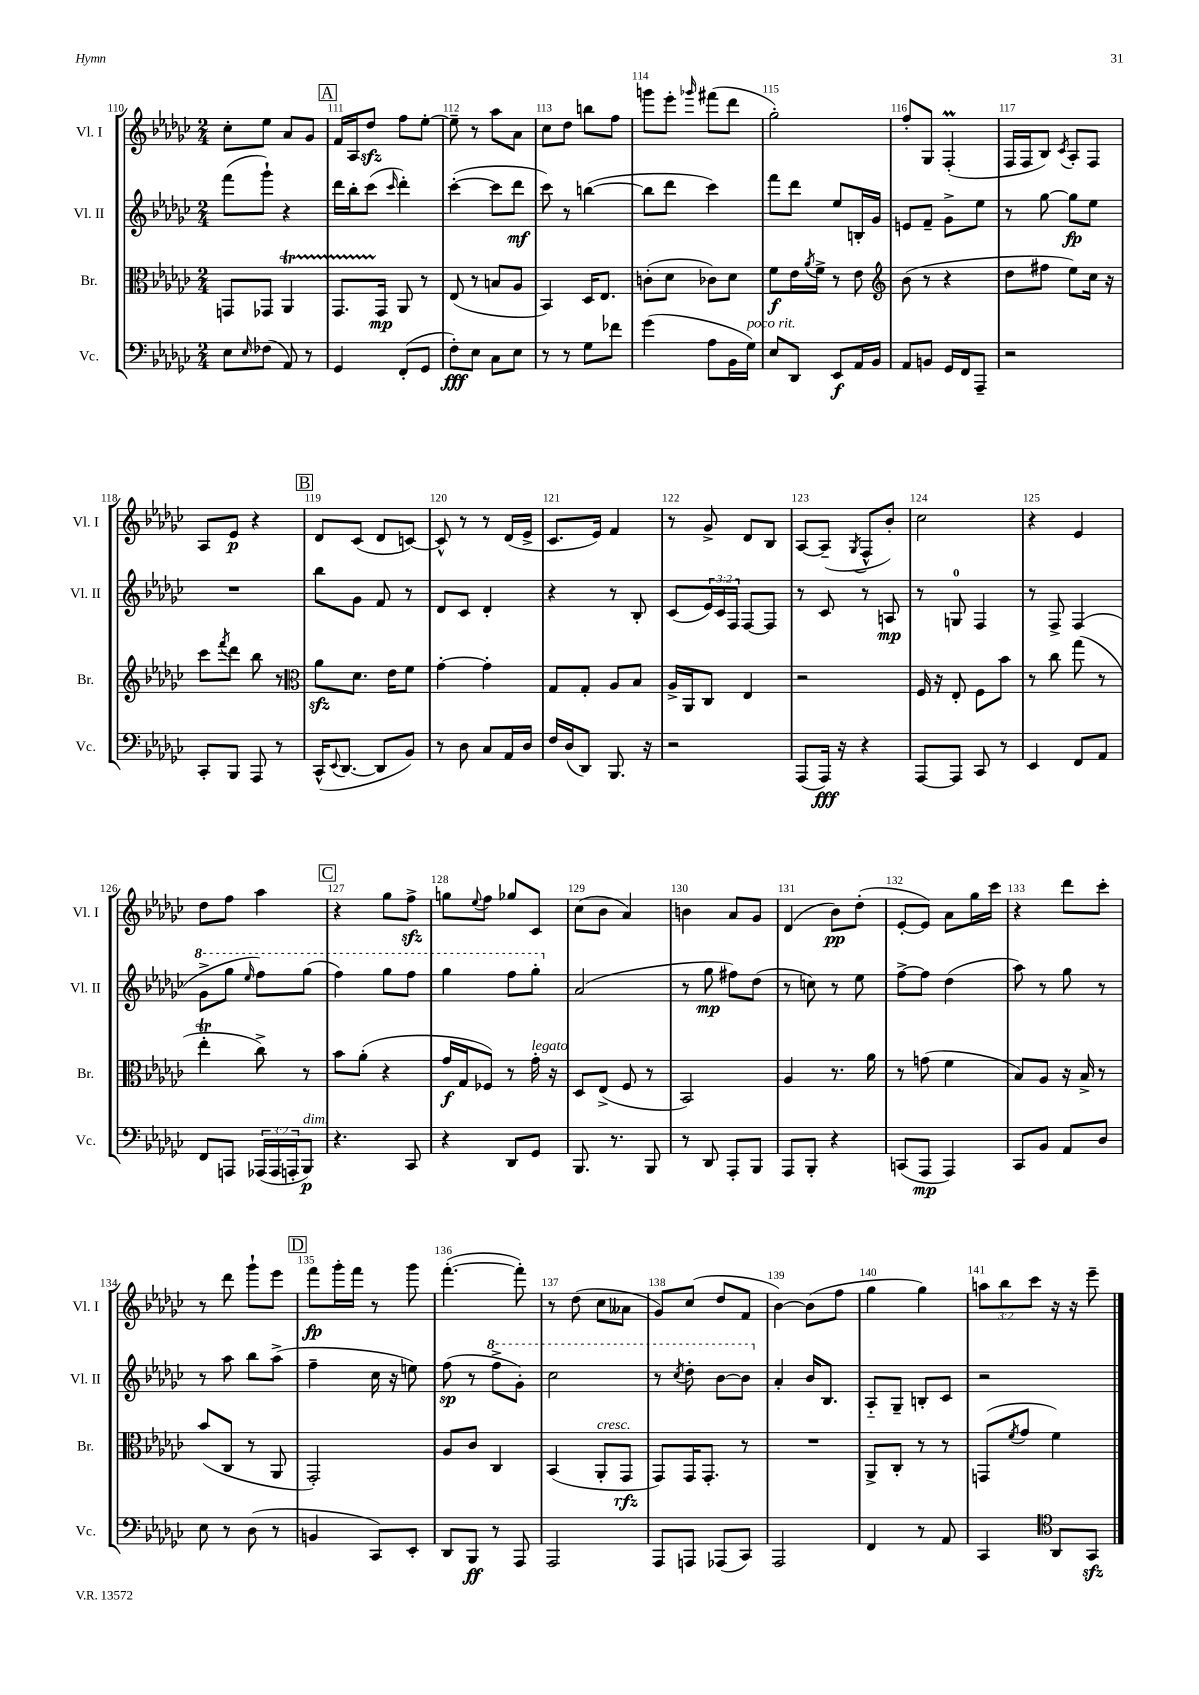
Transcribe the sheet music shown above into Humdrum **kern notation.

**kern	**dynam	**kern	**dynam	**kern	**dynam	**kern	**dynam
*part4	*part4	*part3	*part3	*part2	*part2	*part1	*part1
*staff4	*staff4	*staff3	*staff3	*staff2	*staff2	*staff1	*staff1
*I"Vc.	*	*I"Br.	*	*I"Vl. II	*	*I"Vl. I	*
*I'Vc.	*	*I'Br.	*	*I'Vl. II	*	*I'Vl. I	*
*clefF4	*	*clefC3	*	*clefG2	*	*clefG2	*
*k[b-e-a-d-g-c-]	*	*k[b-e-a-d-g-c-]	*	*k[b-e-a-d-g-c-]	*	*k[b-e-a-d-g-c-]	*
*M2/4	*	*M2/4	*	*M2/4	*	*M2/4	*
=110	=110	=110	=110	=110	=110	=110	=110
8E-\L	.	8GGn/L	.	(8fff\L	.	8cc-'\L	.
16qqE-/	.	.	.	.	.	.	.
(8F-X\J	.	8GG-X/J	.	8ggg-`\J)	.	8ee-\J	.
8AA-/)	.	4AA-T/	.	4r	.	8a-/L	.
8r	.	.	.	.	.	8g-/J	.
!!LO:REH:place=s1:t=A
=111	=111	=111	=111	=111	=111	=111	=111
4GG-/	.	8.GG-TTT/L	.	16ddd-\LL	.	16f/LL	.
.	.	.	.	16bb-'\J	.	16A-/J	.
.	.	.	.	(8ccc-\J	.	8dd-zz/J	.
.	.	16GG-/Jk	mp	.	.	.	.
.	.	.	.	16qqccc-/	.	.	.
(8FF'/L	.	8AA-/	.	4ddd-'\)	.	8ff\L	.
8GG-/J	.	8r	.	.	.	[8ee-'\J	.
=112	=112	=112	=112	=112	=112	=112	=112
8F'\L)	fff	(8E-/	.	([4ccc-'\	.	8ee-~\]	.
8E-\J	.	8r	.	.	.	8r	.
8C-\L	.	8Bn/L	.	8ccc-\L]	.	8aa-\L	.
8E-\J	.	8A-/J	.	8ddd-\J	mf	8a-\J	.
=113	=113	=113	=113	=113	=113	=113	=113
8r	.	4BB-/)	.	8ccc-\)	.	8cc-\L	.
8r	.	.	.	8r	.	8dd-\J	.
8G-\L	.	16D-/KL	.	([4bbn\	.	8bbn\L	.
.	.	8.E-/J	.	.	.	.	.
8f-X\J	.	.	.	.	.	8ff\J	.
=114	=114	=114	=114	=114	=114	=114	=114
(4g-\	.	(8cn'\L	.	8bb\L]	.	8gggn\L	.
.	.	8d-\J	.	8ddd-\J	.	8eee-'\J	.
.	.	.	.	.	.	16qqggg-X/	.
8A-\L	.	8c-X\L)	.	4ccc-\)	.	(8fff#X\L	.
16BB-\L	.	8d-\J	.	.	.	8ddd-\J	.
!LO:TX:a:i:t=poco rit.	!	!	!	!	!	!	!
16G-\JJ)	.	.	.	.	.	.	.
=115	=115	=115	=115	=115	=115	=115	=115
8E-/L	.	8f\L	f	8fff\L	.	2gg-'\)	.
8DD-/J	.	16e-\L	.	8ddd-\J	.	.	.
.	.	8qa-/	.	.	.	.	.
.	.	16f^\JJ	.	.	.	.	.
8EE-/L	f	8r	.	8ee-/L	.	.	.
16AA-/L	.	8e-\	.	16Bn'/L	.	.	.
16BB-/JJ	.	.	.	16g-/JJ	.	.	.
=116	=116	=116	=116	=116	=116	=116	=116
*	*	*clefG2	*	*	*	*	*
8AA-/L	.	(8b-\	.	8en/L	.	8ff'/L	.
8BBn/J	.	8r	.	8f~/J	.	8G-/J	.
16GG-/LL	.	4r	.	8g-^\L	.	(4Fm'/	.
16FF/J	.	.	.	.	.	.	.
8AAA-~/J	.	.	.	8ee-\J	.	.	.
=117	=117	=117	=117	=117	=117	=117	=117
2r	.	8dd-\L	.	8r	.	16F/LL	.
.	.	.	.	.	.	16F/J	.
.	.	8ff#X\J	.	[8gg-\	.	8B-/J)	.
.	.	.	.	.	.	8qc-/	.
.	.	8ee-\L)	.	8gg-\L]	fp	8A-'/L	.
.	.	16cc-\Jk	.	8ee-\J	.	8F/J	.
.	.	16r	.	.	.	.	.
!!LO:LB:g=z
=118	=118	=118	=118	=118	=118	=118	=118
8CC-'/L	.	8ccc-\L	.	2r	.	8A-/L	.
.	.	8qfff/	.	.	.	.	.
8BBB-/J	.	8ddd-\J	.	.	.	8e-/J	p
8AAA-/	.	8bb-\	.	.	.	4r	.
8r	.	8r	.	.	.	.	.
!!LO:REH:place=s1:t=B
=119	=119	=119	=119	=119	=119	=119	=119
*	*	*clefC3	*	*	*	*	*
(16CC-^^/KL	.	8a-zz\L	.	8bb-\L	.	8d-/L	.
8qqEE-/	.	.	.	.	.	.	.
[8.DD-/J	.	.	.	.	.	.	.
.	.	8.d-\J	.	8g-\J	.	(8c-/J	.
8DD-/L]	.	.	.	8f/	.	8d-/L	.
.	.	16e-\KL	.	.	.	.	.
8BB-/J)	.	8f\J	.	8r	.	[8cn/J)	.
=120	=120	=120	=120	=120	=120	=120	=120
8r	.	[4g-'\	.	8d-/L	.	8c^^/]	.
8D-\	.	.	.	8c-/J	.	8r	.
8C-/L	.	4g-'\]	.	4d-'/	.	8r	.
16AA-/L	.	.	.	.	.	(16d-/LL	.
16D-/JJ	.	.	.	.	.	16e-^/JJ	.
=121	=121	=121	=121	=121	=121	=121	=121
16F/LL	.	8G-/L	.	4r	.	8.c-/L	.
(16D-/J	.	.	.	.	.	.	.
8DD-/J)	.	8G-'/J	.	.	.	.	.
.	.	.	.	.	.	16e-/Jk)	.
8.BBB-/	.	8A-/L	.	8r	.	4f/	.
.	.	8B-/J	.	8B-'/	.	.	.
16r	.	.	.	.	.	.	.
=122	=122	=122	=122	=122	=122	=122	=122
2r	.	16A-^/LL	.	(8c-/L	.	8r	.
.	.	16AA-/J	.	.	.	.	.
.	.	8C-/J	.	24e-/L)	.	8g-^/	.
.	.	.	.	24c-/	.	.	.
.	.	.	.	24F/JJ	.	.	.
.	.	4E-/	.	[8F/L	.	8d-/L	.
.	.	.	.	8F/J]	.	8B-/J	.
=123	=123	=123	=123	=123	=123	=123	=123
(8AAA-/L	.	2r	.	8r	.	[8A-/L	.
16AAA-/Jk)	fff	.	.	8c-/	.	(8A-~/J]	.
16r	.	.	.	.	.	.	.
.	.	.	.	.	.	8qG-/	.
4r	.	.	.	8r	.	8F^^/L	.
.	.	.	.	8An/	mp	8b-'/J)	.
=124	=124	=124	=124	=124	=124	=124	=124
[8AAA-/L	.	16F/	.	8r	.	2cc-\	.
.	.	16r	.	.	.	.	.
8AAA-/J]	.	8E-'/	.	8Gn/	.	.	.
8CC-/	.	8F\L	.	4F/	.	.	.
8r	.	8b-\J	.	.	.	.	.
=125	=125	=125	=125	=125	=125	=125	=125
4EE-/	.	8r	.	8r	.	4r	.
.	.	8cc-\	.	8F^/	.	.	.
8FF/L	.	(8gg-\	.	(4F/	.	4e-/	.
8AA-/J	.	8r	.	.	.	.	.
!!LO:LB:g=z
=126	=126	=126	=126	=126	=126	=126	=126
*	*	*	*	*8va	*	*	*
8FF/L	.	4ee-T'\	.	8gg-^\L	.	8dd-\L	.
8AAAn/J	.	.	.	8ggg-\J	.	8ff\J	.
.	.	.	.	16qqeee-/	.	.	.
(24AAA-X/LL	.	8cc-^\)	.	8fff\L)	.	4aa-\	.
24AAA-/	.	.	.	.	.	.	.
24AAAn'/J	.	.	.	.	.	.	.
!LO:TX:a:i:t=dim.	!	!	!	!	!	!	!
8BBB-/J)	p	8r	.	(8ggg-\J	.	.	.
!!LO:REH:place=s1:t=C
=127	=127	=127	=127	=127	=127	=127	=127
4.r	.	8b-\L	.	4fff\)	.	4r	.
.	.	(8a-'\J	.	.	.	.	.
.	.	4r	.	8ggg-\L	.	8gg-\L	.
8CC-/	.	.	.	8fff\J	.	8ffzz^\J	.
=128	=128	=128	=128	=128	=128	=128	=128
4r	.	16g-/LL	f	4ggg-\	.	8ggn\L	.
.	.	16G-/J	.	.	.	.	.
.	.	.	.	.	.	8qqee-/	.
.	.	8F-X/J)	.	.	.	8ff\J	.
8DD-/L	.	8r	.	8fff\L	.	8gg-X/L	.
!	!	!LO:TX:a:i:t=legato	!	!	!	!	!
8GG-/J	.	16g-'\	.	8ggg-'\J	.	8c-/J	.
.	.	16r	.	.	.	.	.
=129	=129	=129	=129	=129	=129	=129	=129
*	*	*	*	*X8va	*	*	*
8.BBB-/	.	8D-/L	.	(2a-/	.	(8cc-\L	.
.	.	(8E-^/J	.	.	.	8b-\J	.
8.r	.	.	.	.	.	.	.
.	.	8F/	.	.	.	4a-/)	.
8BBB-/	.	8r	.	.	.	.	.
=130	=130	=130	=130	=130	=130	=130	=130
8r	.	2BB-/)	.	8r	.	4bn\	.
8DD-/	.	.	.	8gg-\	mp	.	.
8AAA-'/L	.	.	.	8ff#X\L)	.	8a-/L	.
8BBB-/J	.	.	.	(8dd-\J	.	8g-/J	.
=131	=131	=131	=131	=131	=131	=131	=131
8AAA-/L	.	4A-/	.	8r	.	(4d-/	.
8BBB-'/J	.	.	.	8ccn\)	.	.	.
4r	.	8.r	.	8r	.	8b-\L)	pp
.	.	.	.	8ee-\	.	(8dd-'\J	.
.	.	16a-\	.	.	.	.	.
=132	=132	=132	=132	=132	=132	=132	=132
(8CCn/L	.	8r	.	[8ff^\L	.	[8e-'/L	.
8AAA-/J	mp	(8gn\	.	8ff\J]	.	8e-/J])	.
4AAA-/)	.	4f\	.	(4dd-\	.	8a-\L	.
.	.	.	.	.	.	16gg-\L	.
.	.	.	.	.	.	16ccc-\JJ	.
=133	=133	=133	=133	=133	=133	=133	=133
8CC-/L	.	8B-/L)	.	8aa-\)	.	4r	.
8BB-/J	.	8A-/J	.	8r	.	.	.
8AA-/L	.	16r	.	8gg-\	.	8ddd-\L	.
.	.	16B-^/	.	.	.	.	.
8D-/J	.	8r	.	8r	.	8ccc-'\J	.
!!LO:LB:g=z
=134	=134	=134	=134	=134	=134	=134	=134
8E-\	.	(8b-/L	.	8r	.	8r	.
8r	.	8C-/J	.	8aa-\	.	8ddd-\	.
(8D-\	.	8r	.	8bb-\L	.	8ggg-`\L	.
8r	.	8AA-/	.	(8aa-^\J	.	8eee-\J	.
!!LO:REH:place=s1:t=D
=135	=135	=135	=135	=135	=135	=135	=135
4BBn/	.	2GG-'/)	.	4ff~\	.	8fff\L	fp
.	.	.	.	.	.	16ggg-'\L	.
.	.	.	.	.	.	16fff\JJ	.
8CC-/L)	.	.	.	16cc-\	.	8r	.
.	.	.	.	16r	.	.	.
8EE-'/J	.	.	.	8een\)	.	8ggg-\	.
=136	=136	=136	=136	=136	=136	=136	=136
8DD-/L	.	8A-/L	.	(8ff\	sp	([4.fff'\	.
8BBB-/J	ff	8c-/J	.	8r	.	.	.
*	*	*	*	*8va	*	*	*
8r	.	4C-/	.	8fff^\L	.	.	.
8AAA-/	.	.	.	8gg-'\J)	.	8fff'\])	.
=137	=137	=137	=137	=137	=137	=137	=137
2AAA-/	.	(4BB-/	.	2ccc-\	.	8r	.
.	.	.	.	.	.	(8dd-\	.
!	!	!LO:TX:a:i:t=cresc.	!	!	!	!	!
.	.	8AA-'/L	.	.	.	8cc-\L	.
.	.	8GG-/J	rfz	.	.	8a--X\J	.
=138	=138	=138	=138	=138	=138	=138	=138
8AAA-/L	.	8GG-/L)	.	8r	.	8g-/L)	.
.	.	.	.	8qccc-/	.	.	.
8AAAn/J	.	16GG-/K	.	8ddd-'\	.	(8cc-/J	.
.	.	8.GG-'/J	.	.	.	.	.
(8AAA-X/L	.	.	.	[8bb-\L	.	8dd-/L	.
8CC-/J)	.	8r	.	8bb-\J]	.	8f/J	.
=139	=139	=139	=139	=139	=139	=139	=139
*	*	*	*	*X8va	*	*	*
2AAA-/	.	2r	.	4a-'/	.	[4b-\)	.
.	.	.	.	16b-/KL	.	(8b-\L]	.
.	.	.	.	8.B-/J	.	.	.
.	.	.	.	.	.	8ff\J	.
=140	=140	=140	=140	=140	=140	=140	=140
4FF/	.	8AA-^/L	.	8A-/L	.	4gg-\	.
.	.	8C-'/J	.	8G-~/J	.	.	.
8r	.	8r	.	8Bn'/L	.	4gg-\)	.
8AA-/	.	8r	.	8c-/J	.	.	.
=141	=141	=141	=141	=141	=141	=141	=141
4CC-/	.	(8GGn/L	.	2r	.	12aan\L	.
.	.	.	.	.	.	12bb-\	.
.	.	8qf/	.	.	.	.	.
.	.	8g-/J	.	.	.	.	.
.	.	.	.	.	.	12ccc-\J	.
*clefC4	*	*	*	*	*	*	*
8AA-/L	.	4f\)	.	.	.	16r	.
.	.	.	.	.	.	16r	.
8GG-zz/J	.	.	.	.	.	8eee-~\	.
==	==	==	==	==	==	==	==
*-	*-	*-	*-	*-	*-	*-	*-
